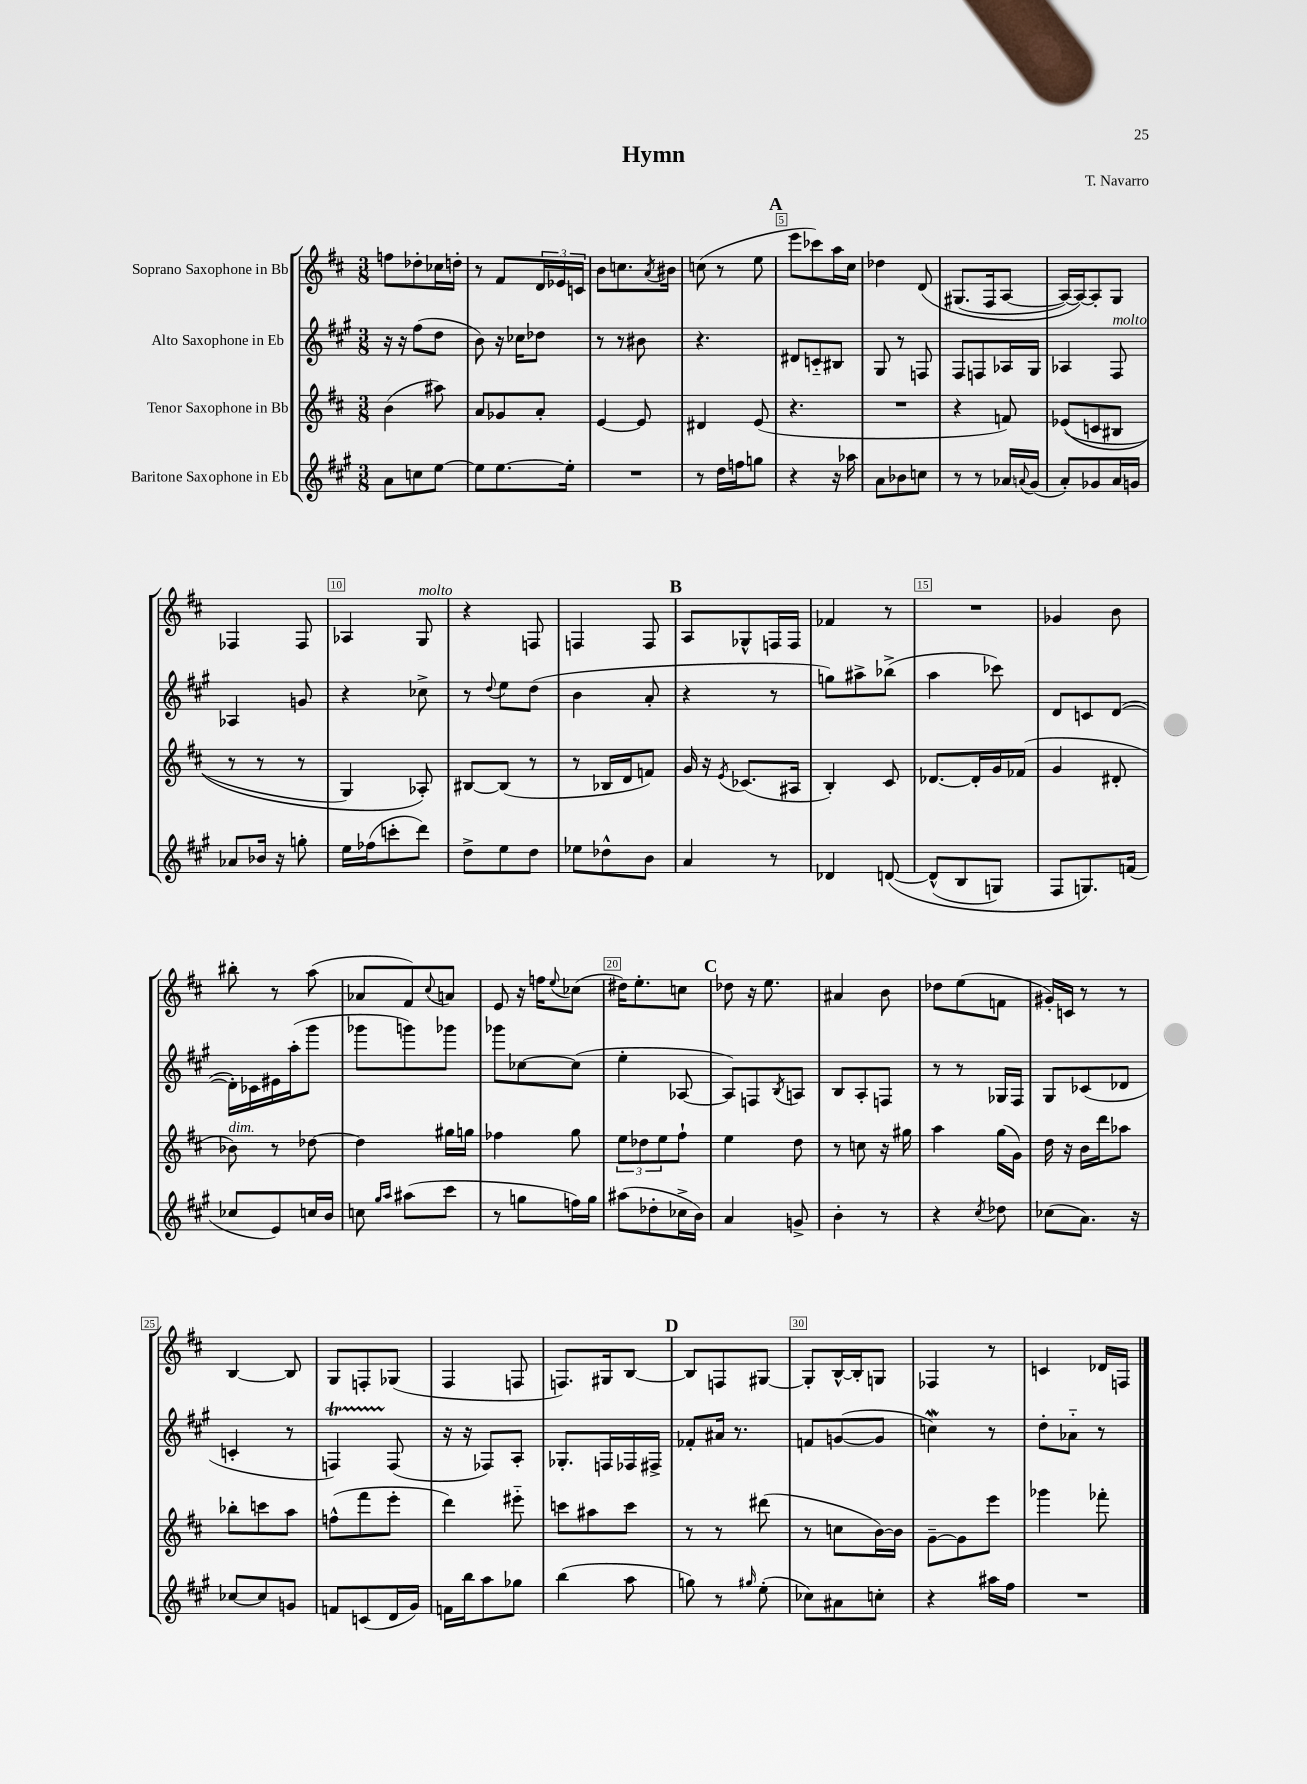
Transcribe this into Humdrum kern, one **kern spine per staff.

**kern	**kern	**kern	**kern
*part4	*part3	*part2	*part1
*staff4	*staff3	*staff2	*staff1
*I"Baritone Saxophone in Eb	*I"Tenor Saxophone in Bb	*I"Alto Saxophone in Eb	*I"Soprano Saxophone in Bb
*clefG2	*clefG2	*clefG2	*clefG2
*k[f#c#g#]	*k[f#c#]	*k[f#c#g#]	*k[f#c#]
*M3/8	*M3/8	*M3/8	*M3/8
=1	=1	=1	=1
8a\L	(4b\	16r	8ffn\L
.	.	16r	.
8ccn\	.	(8ff#\L	8dd-X'\
[8ee\J	8aa#X\)	8dd\J	16cc-X\L
.	.	.	16ddn'\JJ
=2	=2	=2	=2
8ee\L]	8a/L	8b\)	8r
[8.ee\	8g-X/	16r	8f#/L
.	.	16cc-X\KL	.
.	8a'/J	8dd-X\J	24d/L
.	.	.	24e-X/
16ee'\Jk]	.	.	.
.	.	.	24cn/JJ
=3	=3	=3	=3
4.r	[4e/	8r	8b\L
.	.	8r	8.ccn\
.	8e/]	8b#X\	.
.	.	.	8qa/
.	.	.	16b#X\Jk
=4	=4	=4	=4
8r	4d#X/	4.r	(8ccn\
16dd\LL	.	.	8r
16ffn\J	.	.	.
8ggn\J	(8e/	.	8ee\
!!LO:REH:place=s1:t=A
=5	=5	=5	=5
4r	4.r	8d#X/L	8eee\L
.	.	8cn/	8ccc-X\)
16r	.	8B#X/J	16aa\L
16aa-X\	.	.	16cc#\JJ
=6	=6	=6	=6
8a\L	4.r	8G#/	4dd-X\
8b-X\	.	8r	.
8ccn\J	.	8Fn/	(8d/
=7	=7	=7	=7
8r	4r	8F#/L	(8.G#X/L
8r	.	8Fn/	.
.	.	.	16F#/k
16a-X/LL	8fn/)	16A-X/L	[8A/J
8qqan/	.	.	.
(16g#/JJ	.	16G#/JJ	.
=8	=8	=8	=8
8a'/L)	((8e-X/L	4A-X/	16A/LL_)
.	.	.	16A/J_)
8g-X/	8cn/	.	8A'/]
!	!	!LO:TX:a:i:t=molto	!
16a/L	8B#X/J	8F#/	8G/J
16gn/JJ	.	.	.
!!LO:LB:g=z
=9	=9	=9	=9
8a-X/L	8r	4A-X/	4F-X/
16b-X/Jk	8r	.	.
16r	.	.	.
8ggn'\	8r	8gn/	8F-/
=10	=10	=10	=10
16ee\LL	4G/)	4r	4A-X/
(16ff-X\J	.	.	.
8cccn'\	.	.	.
!	!	!	!LO:TX:a:i:t=molto
8ddd\J)	8A-X'/)	8cc-X^\	8G/
=11	=11	=11	=11
8dd^\L	[8B#X/L	8r	4r
.	.	8qqdd/	.
8ee\	(8B#/J]	8ee\L	.
8dd\J	8r	(8dd\J	8Fn/
=12	=12	=12	=12
8ee-X\L	8r	4b\	4Fn/
8dd-X^^\	16B-X/LL	.	.
.	16d/J	.	.
8b\J	8fn/J)	8a'/	8F/
!!LO:REH:place=s1:t=B
=13	=13	=13	=13
4a/	16g/	4r	8A/L
.	16r	.	.
.	8qe/	.	.
.	(8.c-X/L	.	8G-X^^/
8r	.	8r	16Fn/L
.	16A#X/Jk	.	16F/JJ
=14	=14	=14	=14
4d-X/	4B'/)	8ggn\L)	4f-X/
.	.	8aa#X^\	.
([8dn/	8c#/	(8bb-X^\J	8r
=15	=15	=15	=15
(8d^^/L]	[8.d-X/L	4aa\	4.r
8B/	.	.	.
.	16d-'/L]	.	.
8Gn/J)	16g/	8ccc-X\)	.
.	(16f-X/JJ	.	.
=16	=16	=16	=16
8F#/L	4g/	8d/L	4g-X/
8.Gn/)	.	8cn/	.
.	8d#X'/	([8d/J	8b\
(16fn/Jk	.	.	.
!!LO:LB:g=z
=17	=17	=17	=17
!	!LO:TX:a:i:t=dim.	!	!
8cc-X/L	8b-X\)	16d'\LL])	8bb#X'\
.	.	16c-X\	.
8e/)	8r	16e#X\	8r
.	.	(16aa'\J	.
16ccn/L	[8dd-X\	8ggg#\J	(8aa\
16b/JJ	.	.	.
=18	=18	=18	=18
8ccn\	4dd-\]	8ggg-X\L	8a-X/L
16qqgg#/LL	.	.	.
16qqaa/JJ	.	.	.
(8aa#X\L	.	8gggn\)	8f#/)
.	.	.	8qqcc#/
8ccc#\J	16gg#X\LL	8ggg-X\J	8an/J
.	16ggn\JJ	.	.
=19	=19	=19	=19
8r	4ff-X\	8ggg-X\L	8e/
8ggn\L	.	[8cc-X\	16r
.	.	.	16ffn\KL
.	.	.	8qqee/
16ffn\L)	8gg\	(8cc-\J]	(8cc-X\J
16gg\JJ	.	.	.
=20	=20	=20	=20
(8aa#X\L	12ee\L	4ee'\	16dd#X\KL)
.	.	.	8.ee'\
.	12dd-X\	.	.
8dd-X'\	.	.	.
.	12ee\	.	.
16cc-X^\L	8ff#`\J	[8A-X/	8ccn\J
16b\JJ)	.	.	.
!!LO:REH:place=s1:t=C
=21	=21	=21	=21
4a/	4ee\	8A-/L])	8dd-X\
.	.	8Fn/	16r
.	.	.	8.ee\
.	.	8qB/	.
8gn^/	8dd\	8An/J	.
=22	=22	=22	=22
4b'\	8r	8B/L	4a#X/
.	8ccn\	8A'/	.
8r	16r	8Fn/J	8b\
.	16gg#X\	.	.
=23	=23	=23	=23
4r	4aa\	8r	8dd-X\L
.	.	8r	(8ee\
8qcc#/	.	.	.
8dd-X\	(16gg\LL	16G-X/LL	8fn\J
.	16g\JJ)	16F#/JJ	.
=24	=24	=24	=24
(8cc-X\L	16dd\	8G#/L	16g#X'/LL)
.	16r	.	16cn/JJ
8.a\J)	16b\LL	(8c-X/	8r
.	16ddd\J	.	.
.	8aa-X\J	8d-X/J	8r
16r	.	.	.
!!LO:LB:g=z
=25	=25	=25	=25
[8cc-X/L	8bb-X'\L	4cn'/	[4B/
8cc-/]	8cccn\	.	.
8gn/J	8aa\J	8r	8B/]
=26	=26	=26	=26
8fn/L	(8ffn^^\L	4FnT/)	8G/L
(8cn/	8fff#\	.	8Fn'/
16d/L	8eee'\J	(8F/	(8G-X/J
16g#/JJ)	.	.	.
=27	=27	=27	=27
16fn\LL	4ddd\)	16r	4F#/
16bb\J	.	16r	.
8aa\	.	8F-X/L)	.
8gg-X\J	8eee#X\	8A'/J	8Fn/
=28	=28	=28	=28
(4bb\	8cccn\L	8.G-X'/L	8.Fn/L)
.	8aa#X\	.	.
.	.	16Fn/L	16G#X/k
8aa\	8ccc\J	16F-X/	[8B/J
.	.	16F#X^/JJ	.
!!LO:REH:place=s1:t=D
=29	=29	=29	=29
8ggn\)	8r	8f-X'/L	8B/L]
8r	8r	16a#X/Jk	8Fn/
.	.	8.r	.
16qqgg#X/	.	.	.
(8ee'\	(8ddd#X\	.	[8G#X/J
=30	=30	=30	=30
8cc-X\L)	8r	8fn/L	8G#'/L]
8a#X\	8ccn\L	([8gn/	[16B^^/L
.	.	.	16B'/J]
8ccn'\J	[16b\L)	8g/J]	8Gn/J
.	16b\JJ]	.	.
=31	=31	=31	=31
4r	[8g~\L	4ccnw\)	4F-X/
.	8g\]	.	.
16aa#X\LL	8eee\J	8r	8r
16ff#\JJ	.	.	.
=32	=32	=32	=32
4.r	4ggg-X\	8dd'\L	4cn/
.	.	8a-X\J	.
.	8fff-X'\	8r	16d-X/LL
.	.	.	16Fn/JJ
==	==	==	==
*-	*-	*-	*-
